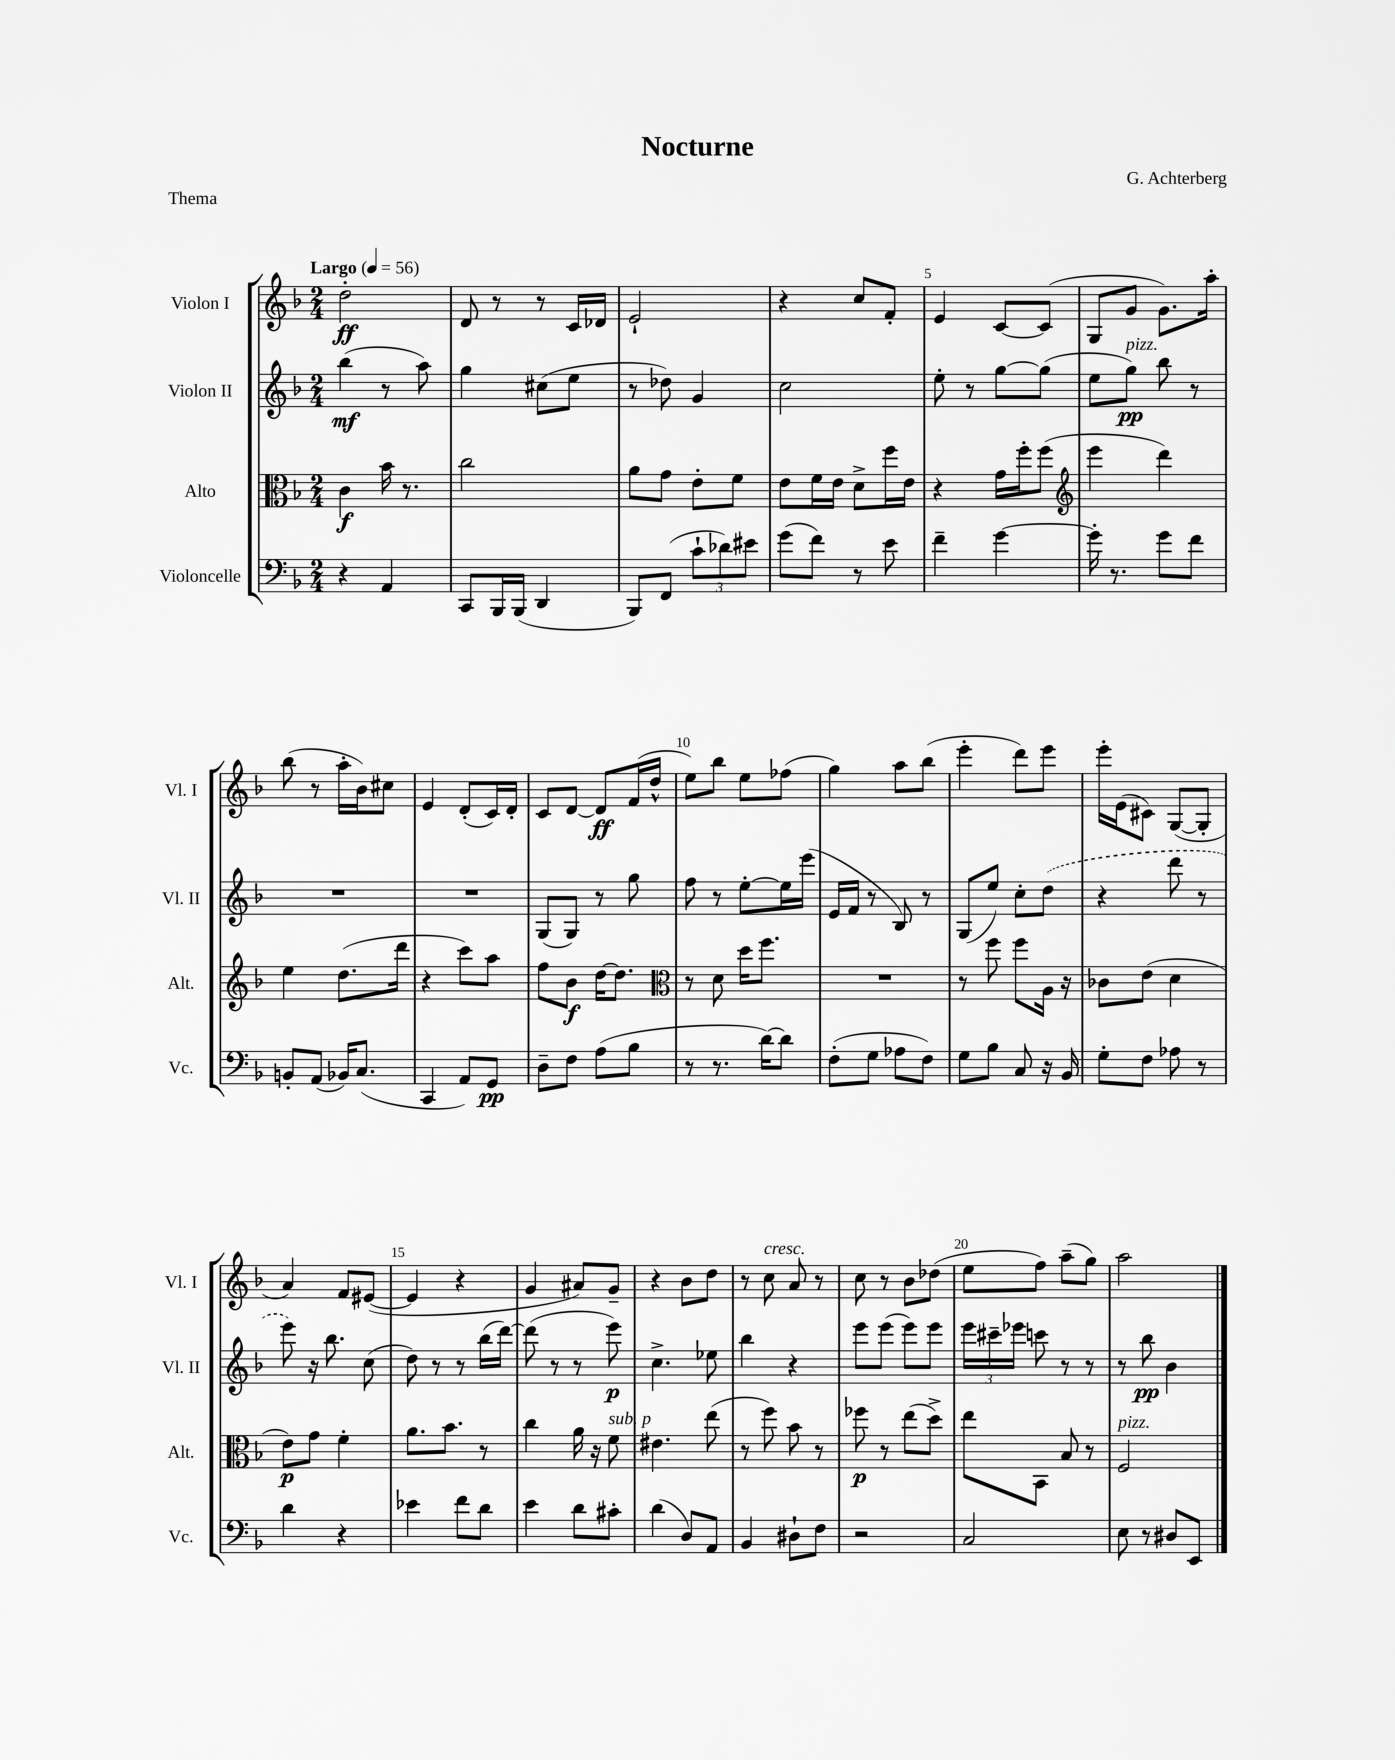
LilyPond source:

\header { title = "Nocturne" composer = "G. Achterberg" piece = "Thema" }
<<
\new StaffGroup <<
\new Staff = "s0" \with { instrumentName = "Violon I" shortInstrumentName = "Vl. I" } {
    \clef treble \key f \major \numericTimeSignature \time 2/4 \tempo "Largo" 4 = 56
    \autoBeamOff d''2-.\ff |
    d'8 r8 r8 c'16[ des'16] |
    e'2-! |
    r4 c''8[ f'8]-. |
    e'4 c'8[~ c'8]( |
    g8[ g'8] g'8.[) a''16]-. |
    bes''8( r8 a''16[-. bes'16) cis''8] |
    e'4 d'8[-.( c'16) d'16]-. |
    c'8[ d'8]~ d'8[\ff f'16( d''16]-^ |
    e''8[) bes''8] e''8[ fes''8]( |
    g''4) a''8[ bes''8]( |
    e'''4-. d'''8[) e'''8] |
    e'''16[-. e'16( cis'8]) g8[~( g8]-. |
    a'4) f'8[ eis'8]~( |
    eis'4 r4 |
    g'4 ais'8[) g'8]-- |
    r4 bes'8[ d''8] |
    r8 c''8^\markup { \italic "cresc." } a'8 r8 |
    c''8 r8 bes'8[ des''8]( |
    e''8[ f''8]) a''8[--( g''8]) |
    a''2 \bar "|." |
}
\new Staff = "s1" \with { instrumentName = "Violon II" shortInstrumentName = "Vl. II" } {
    \clef treble \key f \major \numericTimeSignature \time 2/4
    \autoBeamOff bes''4\mf( r8 a''8) |
    g''4 cis''8[( e''8] |
    r8 des''8) g'4 |
    c''2 |
    e''8-. r8 g''8[~ g''8]( |
    e''8[ g''8]\pp^\markup { \italic "pizz." }) bes''8 r8 |
    R2 |
    R2 |
    g8[( g8]) r8 g''8 |
    f''8 r8 e''8[~-. e''16 e'''16]( |
    e'16[ f'16] r8 bes8) r8 |
    g8[( e''8]) c''8[-. \once \slurDashed d''8]( |
    r4 d'''8 r8 |
    e'''8) r16 bes''8. c''8( |
    d''8) r8 r8 bes''16[( d'''16]~) |
    d'''8( r8 r8 e'''8\p) |
    c''4.-> ees''8 |
    bes''4 r4 |
    e'''8[ e'''8]( e'''8[) e'''8] |
    \tuplet 3/2 { e'''16[ cis'''16-- ees'''16] } c'''8 r8 r8 |
    r8 bes''8\pp bes'4 \bar "|." |
}
\new Staff = "s2" \with { instrumentName = "Alto" shortInstrumentName = "Alt." } {
    \clef alto \key f \major \numericTimeSignature \time 2/4
    \autoBeamOff c'4\f bes'16 r8. |
    c''2 |
    a'8[ g'8] e'8[-. f'8] |
    e'8[ f'16 e'16] d'8[-> f''16 e'16] |
    r4 g'16[ f''16-. f''8]( |
    \clef treble e'''4 d'''4) |
    e''4 d''8.[( d'''16] |
    r4 c'''8[) a''8] |
    f''8[ bes'8]\f d''16[~ d''8.] |
    \clef alto r8 d'8 d''16[ f''8.] |
    R2 |
    r8 f''8 f''8[ a16] r16 |
    ces'8[ e'8]( d'4 |
    e'8[\p) g'8] f'4-. |
    a'8.[ bes'8.] r8 |
    c''4 a'16 r16 f'8^\markup { \italic "sub. p" } |
    eis'4. e''8( |
    r8 f''8) bes'8 r8 |
    fes''8\p r8 e''8[( d''8]->) |
    e''8[ bes,8] bes8 r8 |
    f2^\markup { \italic "pizz." } \bar "|." |
}
\new Staff = "s3" \with { instrumentName = "Violoncelle" shortInstrumentName = "Vc." } {
    \clef bass \key f \major \numericTimeSignature \time 2/4
    \autoBeamOff r4 a,4 |
    c,8[ bes,,16 bes,,16]( d,4 |
    bes,,8[) f,8]( \tuplet 3/2 { c'8[-! des'8) eis'8] } |
    g'8[( f'8]) r8 e'8 |
    f'4-- g'4~ |
    g'16-. r8. g'8[ f'8] |
    b,8[-. a,8]( bes,16[) c8.]( |
    c,4 a,8[) g,8]\pp |
    d8[-- f8] a8[( bes8] |
    r8 r8. d'16[~) d'8] |
    f8[-.( g8] aes8[ f8]) |
    g8[ bes8] c8 r16 bes,16 |
    g8[-. f8] aes8 r8 |
    d'4 r4 |
    ees'4 f'8[ d'8] |
    e'4 d'8[ cis'8]-. |
    d'4( d8[) a,8] |
    bes,4 dis8[-! f8] |
    r2 |
    c2 |
    e8 r8 dis8[ e,8] \bar "|." |
}
>>
>>
\layout { \context { \Score \override BarNumber.break-visibility = ##(#f #t #t) barNumberVisibility = #(every-nth-bar-number-visible 5) } }
